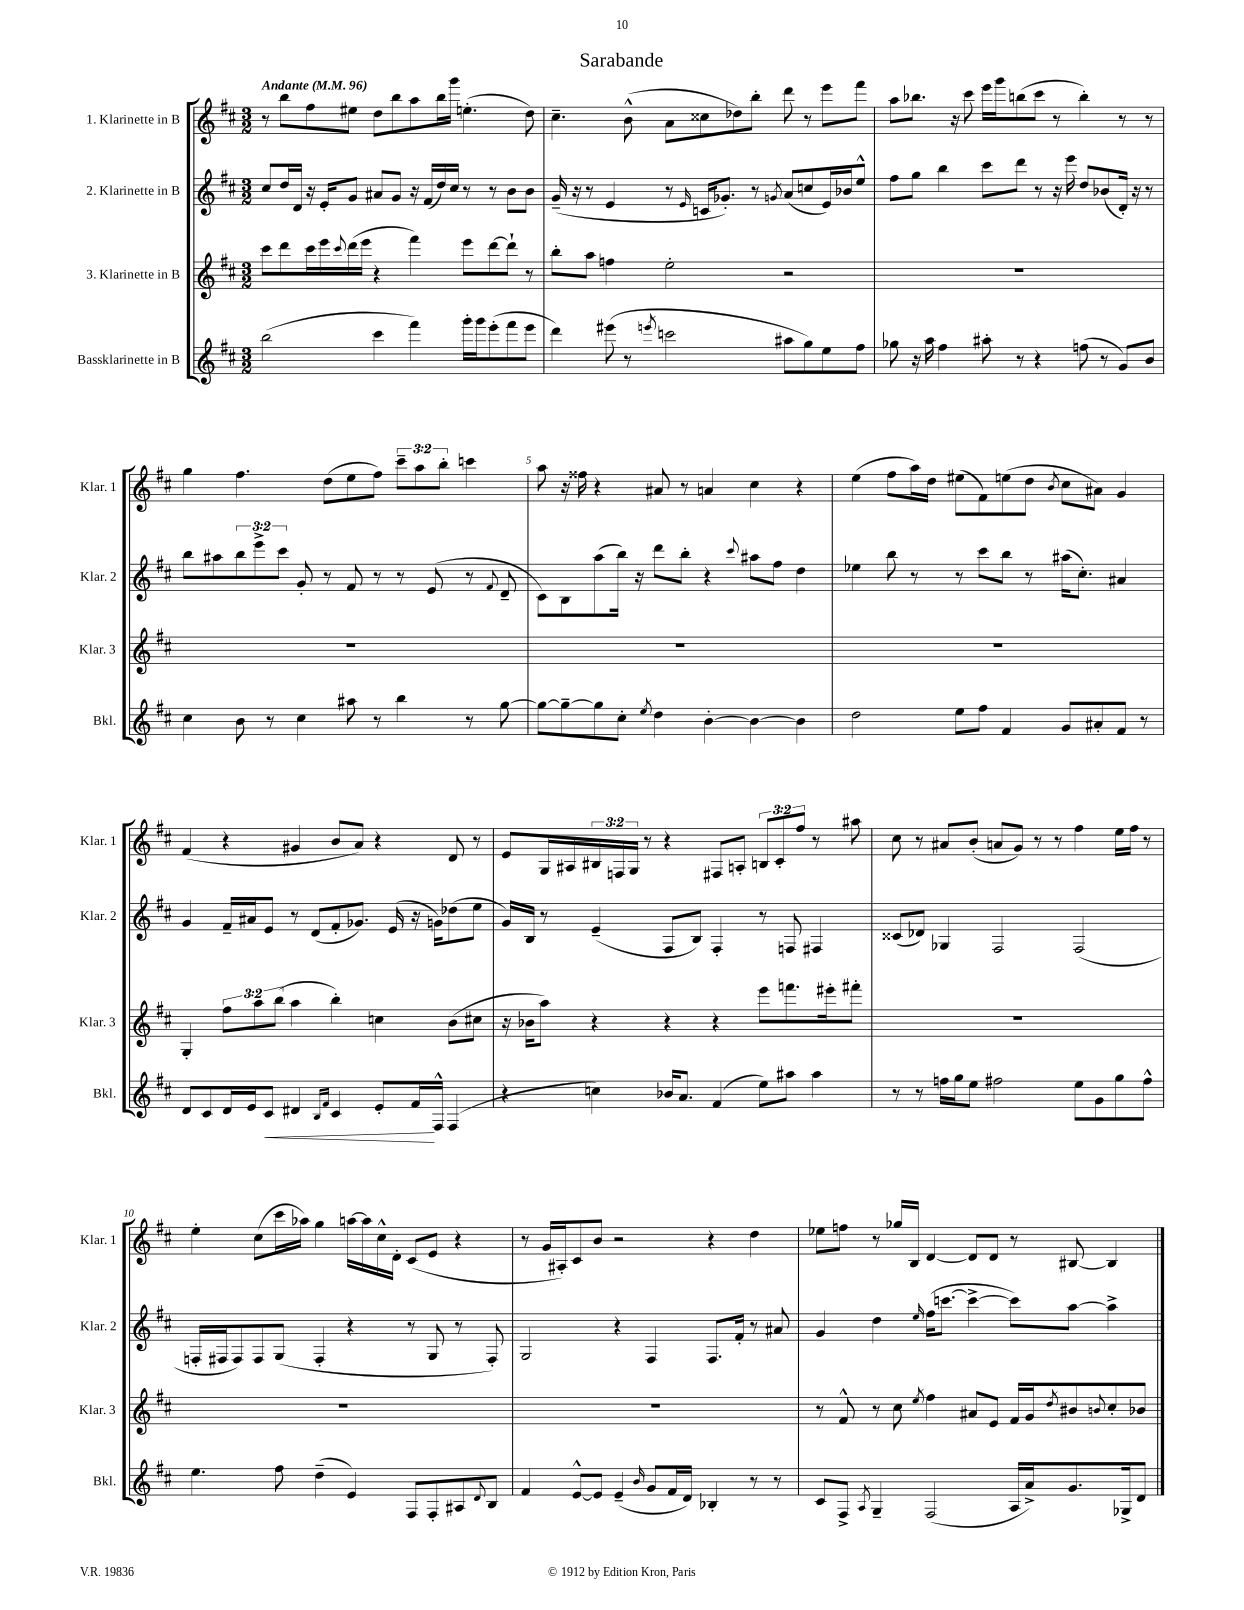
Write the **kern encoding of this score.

**kern	**kern	**kern	**kern
*staff4	*staff3	*staff2	*staff1
*clefG2	*clefG2	*clefG2	*clefG2
*k[f#c#]	*k[f#c#]	*k[f#c#]	*k[f#c#]
*M3/2	*M3/2	*M3/2	*M3/2
*MM96	*MM96	*MM96	*MM96
(2bb	8ccc#	8cc#	8r
.	8ddd	16dd	8bb
.	.	16d	.
.	16ccc#	16r	8ff#
.	16eee	16e'	.
.	8qqccc#	.	.
.	(16ddd	8g	8ee#
.	16eee	.	.
4ccc#	4r	8a#	8dd
.	.	8g	8bb
4fff#)	4fff#)	16r	8aa
.	.	(16f#	.
.	.	16dd)	16bb
.	.	16cc#	16ggg
16ggg'	8eee	8r	(4.ee'
16ggg	.	.	.
(8eee'	[8ddd	8r	.
8fff#	8ddd`]	8b	.
8eee	8r	8b	8dd)
=	=	=	=
4ddd)	8bb'	(16g~	4.cc#~
.	.	16r	.
.	8aa	8r	.
(8eee#	4ff	4e	.
8r	.	.	(8b^^
8qeee	.	.	.
2ccc	2ee'	8r	8a
.	.	16qqe	.
.	.	16c	8cc##
.	.	8.g-')	.
.	.	.	8dd-)
.	.	8r	8bb'
.	.	8qg	.
8aa#	2r	(8a	8ddd
8gg)	.	8cc	8r
8ee	.	16e)	8eee
.	.	16b-	.
8ff#	.	8ee^^	8fff#
=	=	=	=
8gg-	1.r	8ff#	8aa
16r	.	8gg	8.bb-
16aa	.	.	.
4ff#	.	4bb	.
.	.	.	16r
.	.	.	8ccc#
8aa#'	.	8ccc#	16eee
.	.	.	16ggg
8r	.	8ddd	(8bb
4r	.	8r	8ccc#
.	.	16r	8r
.	.	16eee	.
(8ff	.	8dd	4bb')
8r	.	(8b-	.
8g)	.	16d')	8r
.	.	16r	.
8b	.	8r	8r
=	=	=	=
4cc#	1.r	8bb	4gg
.	.	8aa#	.
8b	.	12bb	4.ff#
.	.	12eee^	.
8r	.	.	.
.	.	12ccc#	.
4cc#	.	8g'	.
.	.	8r	(8dd
8aa#	.	8f#	8ee
8r	.	8r	8ff#)
4bb	.	8r	12ccc#~
.	.	.	12aa
.	.	(8e	.
.	.	.	12bb'
8r	.	8r	4ccc
.	.	8qqf#	.
[8gg	.	8d~	.
=	=	=	=
8gg_	1.r	8c#)	8aa
8gg~_	.	8B	16r
.	.	.	16ff##
8gg]	.	(8aa	4r
8cc#'	.	16bb)	.
.	.	16r	.
8qee	.	.	.
4dd	.	8ddd	8a#
.	.	8bb'	8r
[4b'	.	4r	4a
.	.	8qqccc#	.
4b_	.	8aa#	4cc#
.	.	8ff#	.
4b]	.	4dd	4r
=	=	=	=
2dd	1.r	4ee-	(4ee
.	.	8bb	8ff#
.	.	8r	16aa)
.	.	.	16dd
8ee	.	8r	(8ee#
8ff#	.	8ccc#	8f#)
4f#	.	8bb	(8ee
.	.	8r	8dd
.	.	.	8qb
8g	.	(16aa#	8cc#
.	.	8.cc#')	.
8a#'	.	.	8a#)
8f#	.	4a#	4g
8r	.	.	.
=	=	=	=
8d	4G'	4g	(4f#
8c#	.	.	.
16d	12ff#	16f#~	4r
16e	.	16a#	.
.	12aa	.	.
8c#	.	8e	.
.	(12bb	.	.
4d#	4aa	8r	4g#
.	.	(8d	.
16qqB	.	.	.
16qqf#	.	.	.
4c#	4bb')	8f#'	8b
.	.	8.g-)	8a)
8e'	4cc	.	4r
.	.	(16e	.
16f#	.	16r	.
16F#^^	.	16g)	.
(4F#	(8b	(8dd-	8d
.	8cc#	8ee	8r
=	=	=	=
4r	16r	16g)	8e
.	16b-	16B	.
.	8aa)	8r	16G
.	.	.	16A#
4cc)	4r	(4e~	24B#
.	.	.	24F
.	.	.	24G
.	.	.	8r
16b-	4r	8F#	4r
8.a	.	.	.
.	.	8B)	.
(4f#	4r	4F#'	8F#
.	.	.	8A'
8ee)	8eee	8r	12B
.	.	.	12c#'
8aa#	8.fff	8F	.
.	.	.	12ff#
4aa#	.	4F#	8r
.	16eee#'	.	.
.	8fff#'	.	8aa#
=	=	=	=
8r	1.r	(8c##	8cc#
8r	.	8d-)	8r
16ff	.	4G-	8a#
16gg	.	.	.
8ee	.	.	(8b'
2ff#	.	2F#	8a
.	.	.	8g)
.	.	.	8r
.	.	.	8r
8ee	.	(2F#	4ff#
8g	.	.	.
8gg	.	.	16ee
.	.	.	16ff#
8ff#^^	.	.	8r
=	=	=	=
4.ee	1.r	16F'	4ee'
.	.	16F#	.
.	.	8F#)	.
.	.	8F#	(8cc#
8ff#	.	(8G	16ccc#
.	.	.	16aa-)
(4dd~	.	4F#'	4gg
4e)	.	4r	[16aa
.	.	.	16aa]
.	.	.	16cc#^^
.	.	.	16d'
8F#	.	8r	(8c#
8F#'	.	8G	8e
8A#	.	8r	4r
8qqd	.	.	.
8B	.	8F#')	.
=	=	=	=
4f#	1.r	2G	8r
.	.	.	16g
.	.	.	16A#')
[8e^^	.	.	8c#
8e]	.	.	8b
(4e~	.	4r	2r
16qqb	.	.	.
8g	.	4F#	.
16f#	.	.	.
16d)	.	.	.
4B-'	.	8.F#	4r
.	.	16f#'	.
8r	.	8r	4dd
8r	.	8a#	.
=	=	=	=
8c#	8r	4g	8ee-
8F#^	8f#^^	.	8ff
8qA	.	.	.
4G~	8r	4dd	8r
.	8cc#	.	16gg-
.	.	.	16B
.	8qee	16qqee	.
(2F#	4ff#	(16ff#	[4d
.	.	[8.ccc	.
.	8a#	4ccc^_	8d]
.	8e	.	8d
16A	16f#	8ccc])	8r
16a^)	16g	.	.
.	8qdd	.	.
8.g	8b#	[8aa	[8B#
.	8qqb	.	.
.	8cc#'	4aa^]	4B#]
16G-^	.	.	.
8d	8b-	.	.
==	==	==	==
*-	*-	*-	*-
